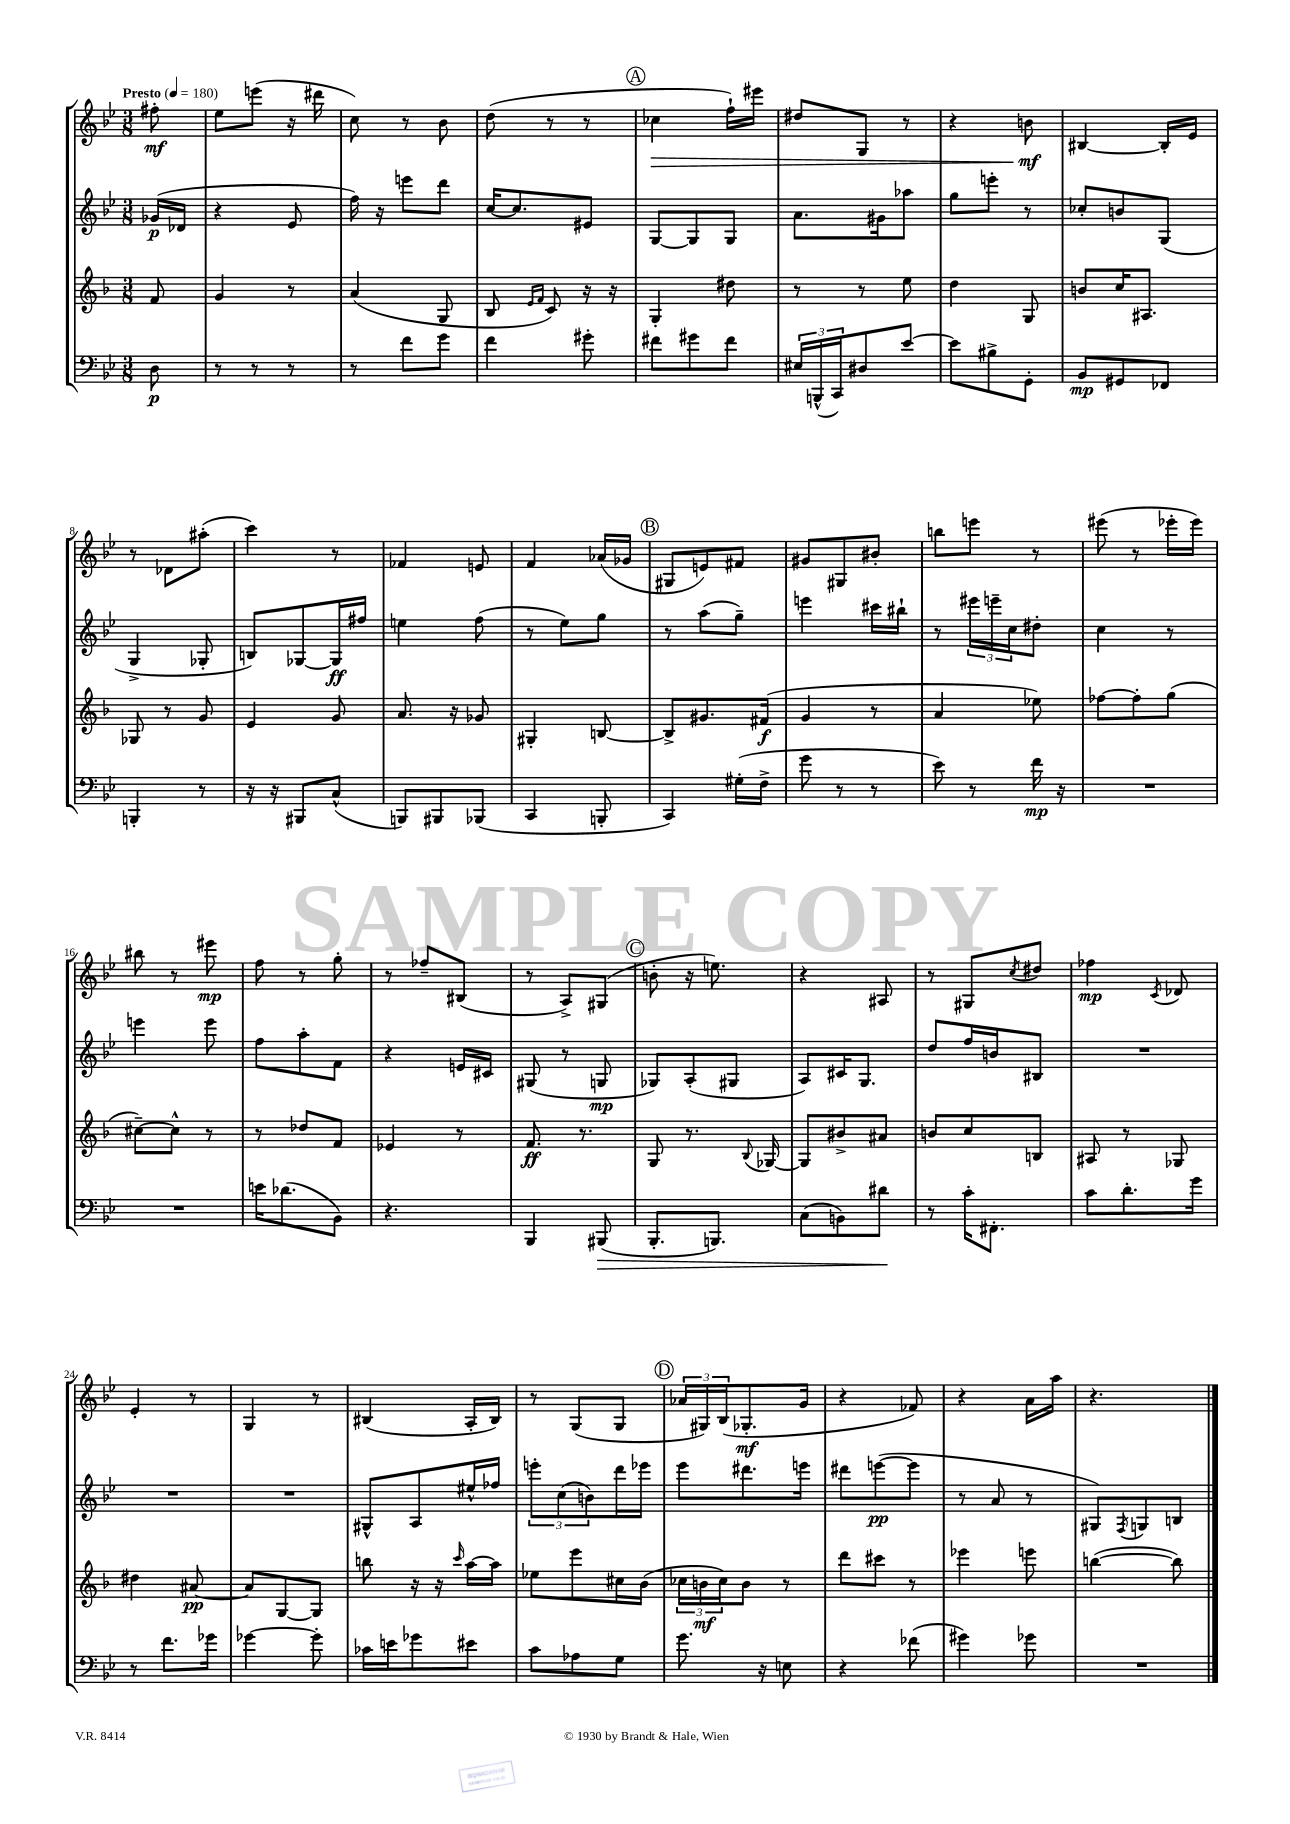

**kern	**kern	**kern	**kern
*staff4	*staff3	*staff2	*staff1
*clefF4	*clefG2	*clefG2	*clefG2
*k[b-e-]	*k[b-]	*k[b-e-]	*k[b-e-]
*M3/8	*M3/8	*M3/8	*M3/8
*MM180	*MM180	*MM180	*MM180
8D\	8f/	(16g-/LL	8ff#'\
.	.	16d-/JJ	.
=	=	=	=
8r	4g/	4r	8ee-\L
8r	.	.	(8eee\J
8r	8r	8e-/	16r
.	.	.	16ddd#\
=	=	=	=
8r	(4a/	16ff\)	8cc\)
.	.	16r	.
8f\L	.	8eee\L	8r
8g\J	8G/	8ddd\J	8b-\
=	=	=	=
4f\	8B-/	[16cc/LK	(8dd\
.	.	8.cc/]	.
.	16qqe/LL	.	.
.	16qqf/JJ	.	.
.	8c/)	.	8r
8g#'\	16r	8e#/J	8r
.	16r	.	.
=	=	=	=
8f#\L	4G'/	[8G/L	4cc-\
8g#\	.	8G/]	.
8f#\J	8dd#\	8G/J	16ff`\LL)
.	.	.	16eee#\JJ
=	=	=	=
24E#/LL	8r	8.a\L	8dd#/L
(24BBB^^/	.	.	.
24CC/J)	.	.	.
8D#/	8r	.	8G/J
.	.	16g#\k	.
[8e-/J	8ee\	8aa-\J	8r
=	=	=	=
8e-\]L	4dd\	8gg\L	4r
8B#^\	.	8eee'\J	.
8GG'\J	8G/	8r	8b\
=	=	=	=
8BB-/L	8b/L	8cc-'/L	[4B#/
8GG#/	16cc/K	8b/	.
.	8.A#/J	.	.
8FF-/J	.	(8G/J	16B#'/]LL
.	.	.	16e-/JJ
=	=	=	=
4BBB'/	8G-/	4G^/	8r
.	8r	.	8d-\L
8r	8g/	8G-'/	(8aa#'\J
=	=	=	=
16r	4e/	8B/L)	4ccc\)
16r	.	.	.
8BBB#/L	.	[8G-/	.
(8C^^/J	8g/	16G-/]L	8r
.	.	16ff#/JJ	.
=	=	=	=
8BBB/L)	8.a/	4ee\	4f-/
8BBB#/	.	.	.
.	16r	.	.
(8BBB-/J	8g-/	(8ff\	8e/
=	=	=	=
4CC/	4G#'/	8r	4f/
.	.	8ee-\L)	.
8BBB'/	[8B/	8gg\J	(16a-/LL
.	.	.	16g-/JJ
=	=	=	=
4CC/)	8B^/]L	8r	8G#/L
.	8.g#/	(8aa\L	8e/)
(16G#'\LL	.	8gg~\J)	8f#/J
16F^\JJ	(16f#/Jk	.	.
=	=	=	=
8g\	4g/	4eee\	8g#/L
8r	.	.	8G#/
8r	8r	16ccc#\LL	8b#'/J
.	.	16bb#`\JJ	.
=	=	=	=
8e-\)	4a/	8r	8bb\L
8r	.	24eee#\LL	8eee\J
.	.	24eee~\	.
.	.	24cc\J	.
16f\	8ee-\)	8dd#'\J	8r
16r	.	.	.
=	=	=	=
4.r	[8ff-\L	4cc\	(8eee#\
.	8ff-'\]	.	8r
.	(8gg\J	8r	16eee-'\LL
.	.	.	16eee-\JJ)
=	=	=	=
4.r	[8cc#~\L)	4eee\	8bb#\
.	8cc#^^\]J	.	8r
.	8r	8eee\	8eee#\
=	=	=	=
16e\LK	8r	8ff\L	8ff\
(8.d-\	.	.	.
.	8dd-/L	8aa'\	8r
8BB-\J)	8f/J	8f\J	8gg'\
=	=	=	=
4.r	4e-/	4r	8r
.	.	.	8ff-~/L
.	8r	16e/LL	(8B#/J
.	.	16c#/JJ	.
=	=	=	=
4BBB-/	8.f/	(8G#/	8r
.	.	8r	8A^/L)
.	8.r	.	.
(8BBB#/	.	8G/	(8G#/J
=	=	=	=
8.BBB-'/L	8G/	8G-/L)	8b'\
.	8.r	(8A'/	16r
8.BBB/J)	.	.	8.ee\)
.	.	8G#/J	.
.	8qqB-/	.	.
.	[16G-/	.	.
=	=	=	=
(8C\L	8G-/]L	8A/L)	4r
8BB\)	8b#^/	16c#/K	.
.	.	8.G/J	.
8d#\J	8a#/J	.	8A#/
=	=	=	=
8r	8b/L	8dd/L	8r
16c'\LK	8cc/	16ff/L	8G#/L
8.FF#'\J	.	16b/J	.
.	.	.	8qcc/
.	8B/J	8B#/J	8dd#/J
=	=	=	=
8c\L	8A#/	4.r	4ff-\
8.d'\	8r	.	.
.	.	.	8qc/
.	8G-/	.	8d-/
16g\Jk	.	.	.
=	=	=	=
8r	4dd#\	4.r	4e-'/
8.f\L	.	.	.
.	[8a#/	.	8r
16g-\Jk	.	.	.
=	=	=	=
[4g-\	8a#/]L	4.r	4G/
.	[8G/	.	.
8g-'\]	8G/]J	.	8r
=	=	=	=
16c-\LL	8bb\	8G#^^/L	(4B#/
16e\J	.	.	.
8g-\	16r	8A/	.
.	16r	.	.
.	16qqccc/	.	.
8e#\J	[16aa\LL	16ee#^^/L	16A'/LL
.	16aa\]JJ	16ff-/JJ	16B#/JJ)
=	=	=	=
8c\L	8ee-\L	12eee'\L	8r
.	.	(12cc\	.
8A-\	8eee\	.	(8G/L
.	.	12b\)	.
8G\J	16cc#\L	16ddd\L	8G/J
.	(16b-\JJ	16eee-\JJ	.
=	=	=	=
8.g\	24cc-\LL	8eee-\L	24a-/LL
.	24b\	.	24G#/)
.	24cc-\J)	.	(24B-/J
.	8b\J	8.ddd#\	8.G-'/
16r	.	.	.
8E\	8r	.	.
.	.	16eee\Jk	16g/Jk
=	=	=	=
4r	8ddd\L	8ddd#\L	4r
.	8ccc#\J	([8eee\	.
(8f-\	8r	8eee\]J	8f-/)
=	=	=	=
4g#\)	4eee-\	8r	4r
.	.	8a/	.
8g-\	8eee\	8r	16a\LL
.	.	.	16aa\JJ
=	=	=	=
4.r	([4bb\	8G#/L)	4.r
.	.	8qF/	.
.	.	8G/	.
.	8bb\])	8B/J	.
==	==	==	==
*-	*-	*-	*-
